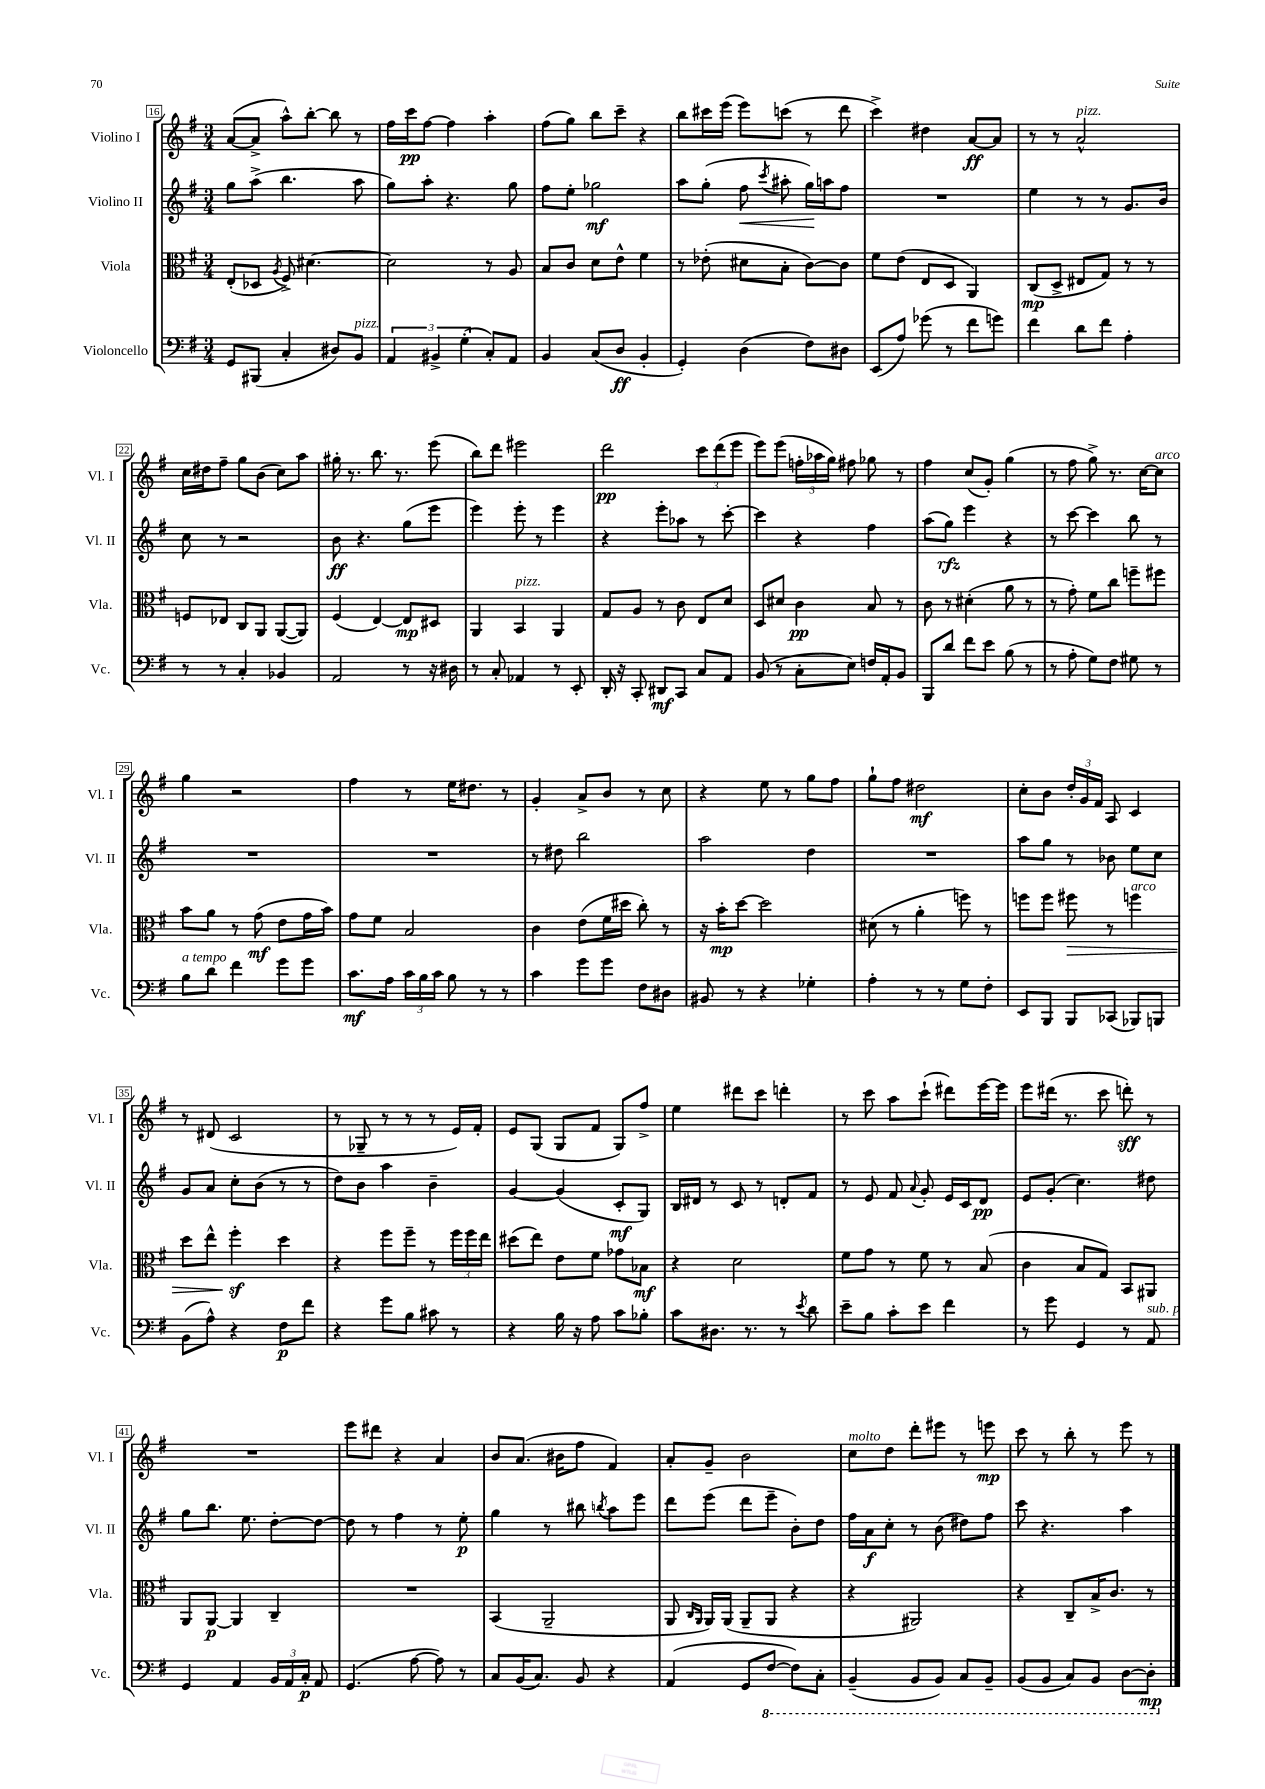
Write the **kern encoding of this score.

**kern	**kern	**kern	**kern
*staff4	*staff3	*staff2	*staff1
*clefF4	*clefC3	*clefG2	*clefG2
*k[f#]	*k[f#]	*k[f#]	*k[f#]
*M3/4	*M3/4	*M3/4	*M3/4
8GG	(8E'	8gg	([8a
(8BBB#	8D-	(8aa^	8a^]
.	8qA	.	.
4C'	8F#^)	4.bb	8aa^^)
.	[4.d#	.	[8bb'
8D#)	.	.	8bb]
8BB	.	8aa	8r
=	=	=	=
6AA	2d#]	8gg)	16ff#
.	.	.	16ccc
.	.	8aa'	[8ff#
6BB#^	.	.	.
.	.	4.r	4ff#]
(6G'	.	.	.
8C')	8r	.	4aa'
8AA	8A	8gg	.
=	=	=	=
4BB	8B	8ff#	(8ff#
.	8c	8ee'	8gg)
(8C	8d	2gg-	8bb
8D	8e^^	.	8ccc~
4BB'	4f#	.	4r
=	=	=	=
4GG')	8r	8aa	8bb
.	(8e-'	(8gg'	16ccc#
.	.	.	(16eee
(4D	8d#	8ff#	8eee)
.	.	8qccc	.
.	8B'	8aa#'	(8ccc
8F#)	[8c)	16gg)	8r
.	.	16aa	.
8D#	8c]	8ff#	8ddd
=	=	=	=
(8EE	8f#	2.r	4ccc^)
8A)	(8e	.	.
(8g-	8E	.	4dd#
8r	8D	.	.
8f#	4AA)	.	[8a
8g)	.	.	8a]
=	=	=	=
4f#	(8C	4ee	8r
.	8D^	.	8r
8d	8E#	8r	2a^^
8f#	8G)	8r	.
4A'	8r	8.g	.
.	8r	.	.
.	.	16b	.
=	=	=	=
8r	8F	8cc	16cc
.	.	.	16dd#
8r	8E-	8r	8ff#~
4C'	8C	2r	8gg
.	8AA	.	(8b
4BB-	([8AA	.	8cc)
.	8AA])	.	8aa
=	=	=	=
2AA	(4F#	8b	16gg#'
.	.	.	8.r
.	.	4.r	.
.	[4E)	.	8.bb
.	.	.	8.r
8r	8E]	(8gg	.
16r	8D#	8eee	(8eee
16D#	.	.	.
=	=	=	=
8r	4AA	4eee)	8bb)
8C'	.	.	8ddd
4AA-	4BB	8eee'	2eee#
.	.	8r	.
8r	4AA	4eee	.
8EE'	.	.	.
=	=	=	=
16DD'	8G	4r	2ddd
16r	.	.	.
8CC'	8A	.	.
8DD#	8r	8eee'	.
8CC	8c	8aa-	.
8C	8E	8r	12ccc
.	.	.	(12ddd
8AA	8d	[8ccc'	.
.	.	.	12eee
=	=	=	=
(8BB	8D	4ccc]	8eee)
8r	8d#	.	(8eee
8C'	4c	4r	24ff'
.	.	.	24aa-
.	.	.	24gg)
8E)	.	.	8ff#
16F	8B	4ff#	8gg-
16AA'	.	.	.
8BB	8r	.	8r
=	=	=	=
8BBB	8c	(8aa	4ff#
8d	8r	8gg)	.
8f#	(4d#'	4eee	(8cc
8e	.	.	8g')
(8B	8a	4r	(4gg
8r	8r	.	.
=	=	=	=
8r	8r	8r	8r
8A'	8g')	[8ccc	8ff#
8G)	8f#	4ccc]	8gg^)
8F#	8cc	.	8.r
8G#	8ff~	8bb	.
.	.	.	[16cc
8r	8ff#	8r	8cc]
=	=	=	=
8B	8b	2.r	4gg
8d	8a	.	.
4f#	8r	.	2r
.	(8g	.	.
8g	8e	.	.
8g	16g	.	.
.	16b)	.	.
=	=	=	=
8.c	8g	2.r	4ff#
.	8f#	.	.
16A	.	.	.
24c	2B	.	8r
24B	.	.	.
24c	.	.	.
8B	.	.	16ee
.	.	.	8.dd#
8r	.	.	.
8r	.	.	8r
=	=	=	=
4c	4c	8r	4g'
.	.	8dd#	.
8g	(8e	2bb	8a^
8g	16f#	.	8b
.	16dd#	.	.
8F#	8cc')	.	8r
8D#	8r	.	8cc
=	=	=	=
8BB#	16r	2aa	4r
.	16b'	.	.
8r	[8dd	.	.
4r	2dd]	.	8ee
.	.	.	8r
4G-'	.	4dd	8gg
.	.	.	8ff#
=	=	=	=
4A'	(8d#	2.r	8gg`
.	8r	.	8ff#
8r	4a'	.	2dd#
8r	.	.	.
8G	8ff)	.	.
8F#'	8r	.	.
=	=	=	=
8EE	8ff	8aa	8cc'
8BBB	8ff	8gg	8b
8BBB	8ff#	8r	24dd'
.	.	.	24g
.	.	.	24f#
(8CC-	8r	8b-	8A
8BBB-)	4ff	8ee	4c
8BBB	.	8cc	.
=	=	=	=
(8BB	8dd	8g	8r
8A^^)	8ee^^	8a	(8d#
4r	4ff#'	8cc'	2c
.	.	(8b	.
8F#	4dd	8r	.
8f#	.	8r	.
=	=	=	=
4r	4r	8dd)	8r
.	.	8b	8G-~
8g	8ff#	4aa	8r
8B	8ff#~	.	8r
8c#	8r	4b~	8r
8r	24ff#	.	16e)
.	24ff#	.	.
.	.	.	16f#'
.	24ee	.	.
=	=	=	=
4r	(8dd#	[4g	8e
.	8ee)	.	(8G
16B	8e	(4g]	8G
16r	.	.	.
8A	8f#	.	8f#
8c	8g-	8c'	8G)
8B-'	8B-	8G)	8ff#^
=	=	=	=
8c	4r	16B	4ee
.	.	16d#	.
8.D#	.	8r	.
.	2d	8c	8ddd#
8.r	.	.	.
.	.	8r	8ccc
8r	.	8d'	4ddd'
8qe	.	.	.
8d	.	8f#	.
=	=	=	=
8e~	8f#	8r	8r
8B	8g	8e	8ccc
8c'	8r	8f#	8aa
.	.	8qqa	.
8e	8f#	8g'	(8ccc`
4f#	8r	16e	8ddd#)
.	.	16c	.
.	(8B	8d	[16eee
.	.	.	16eee]
=	=	=	=
8r	4c	8e	8eee
8g	.	(8g'	(16ddd#
.	.	.	8.r
4GG	8B	4.cc)	.
.	8G)	.	8ccc
8r	8BB	.	8ddd')
8AA	8AA#	8dd#	8r
=	=	=	=
4GG	8AA	8gg	2.r
.	[8AA	8.bb	.
4AA	4AA]	.	.
.	.	8.ee	.
24BB	4C~	[8dd'	.
24AA	.	.	.
24C'	.	.	.
8AA	.	8dd_	.
=	=	=	=
(4.GG	2.r	8dd]	8eee
.	.	8r	8ddd#
.	.	4ff#	4r
[8A	.	.	.
8A])	.	8r	4a
8r	.	8ee'	.
=	=	=	=
8C	(4BB	4gg	8b
(16BB	.	.	(8.a
8.C)	.	.	.
.	2AA~	8r	.
.	.	.	16b#
8BB	.	8bb#	8ff#
.	.	8qbb	.
4r	.	8aa	4f#)
.	.	8eee	.
=	=	=	=
(4AA	8AA	8ddd	8a'
.	16qqC	.	.
.	16qqAA	.	.
.	16AA)	(8eee	8g~
.	(16AA	.	.
8GG	8AA~	8ddd	2b
[8FF#	8AA	8eee~	.
8FF#])	4r	8b')	.
8CC'	.	8dd	.
=	=	=	=
(4BBB~	4r	16ff#	8cc
.	.	16a	.
.	.	8cc'	8dd
8BBB	2AA#)	8r	8ddd'
8BBB)	.	(8b	8eee#
8CC	.	8dd#)	8r
8BBB~	.	8ff#	8eee
=	=	=	=
(8BBB	4r	8ccc	8ccc
8BBB	.	4.r	8r
8CC)	8C~	.	8bb'
8BBB	16B^	.	8r
.	8.c	.	.
[8DD	.	4aa	8eee
8DD']	8r	.	8r
==	==	==	==
*-	*-	*-	*-
